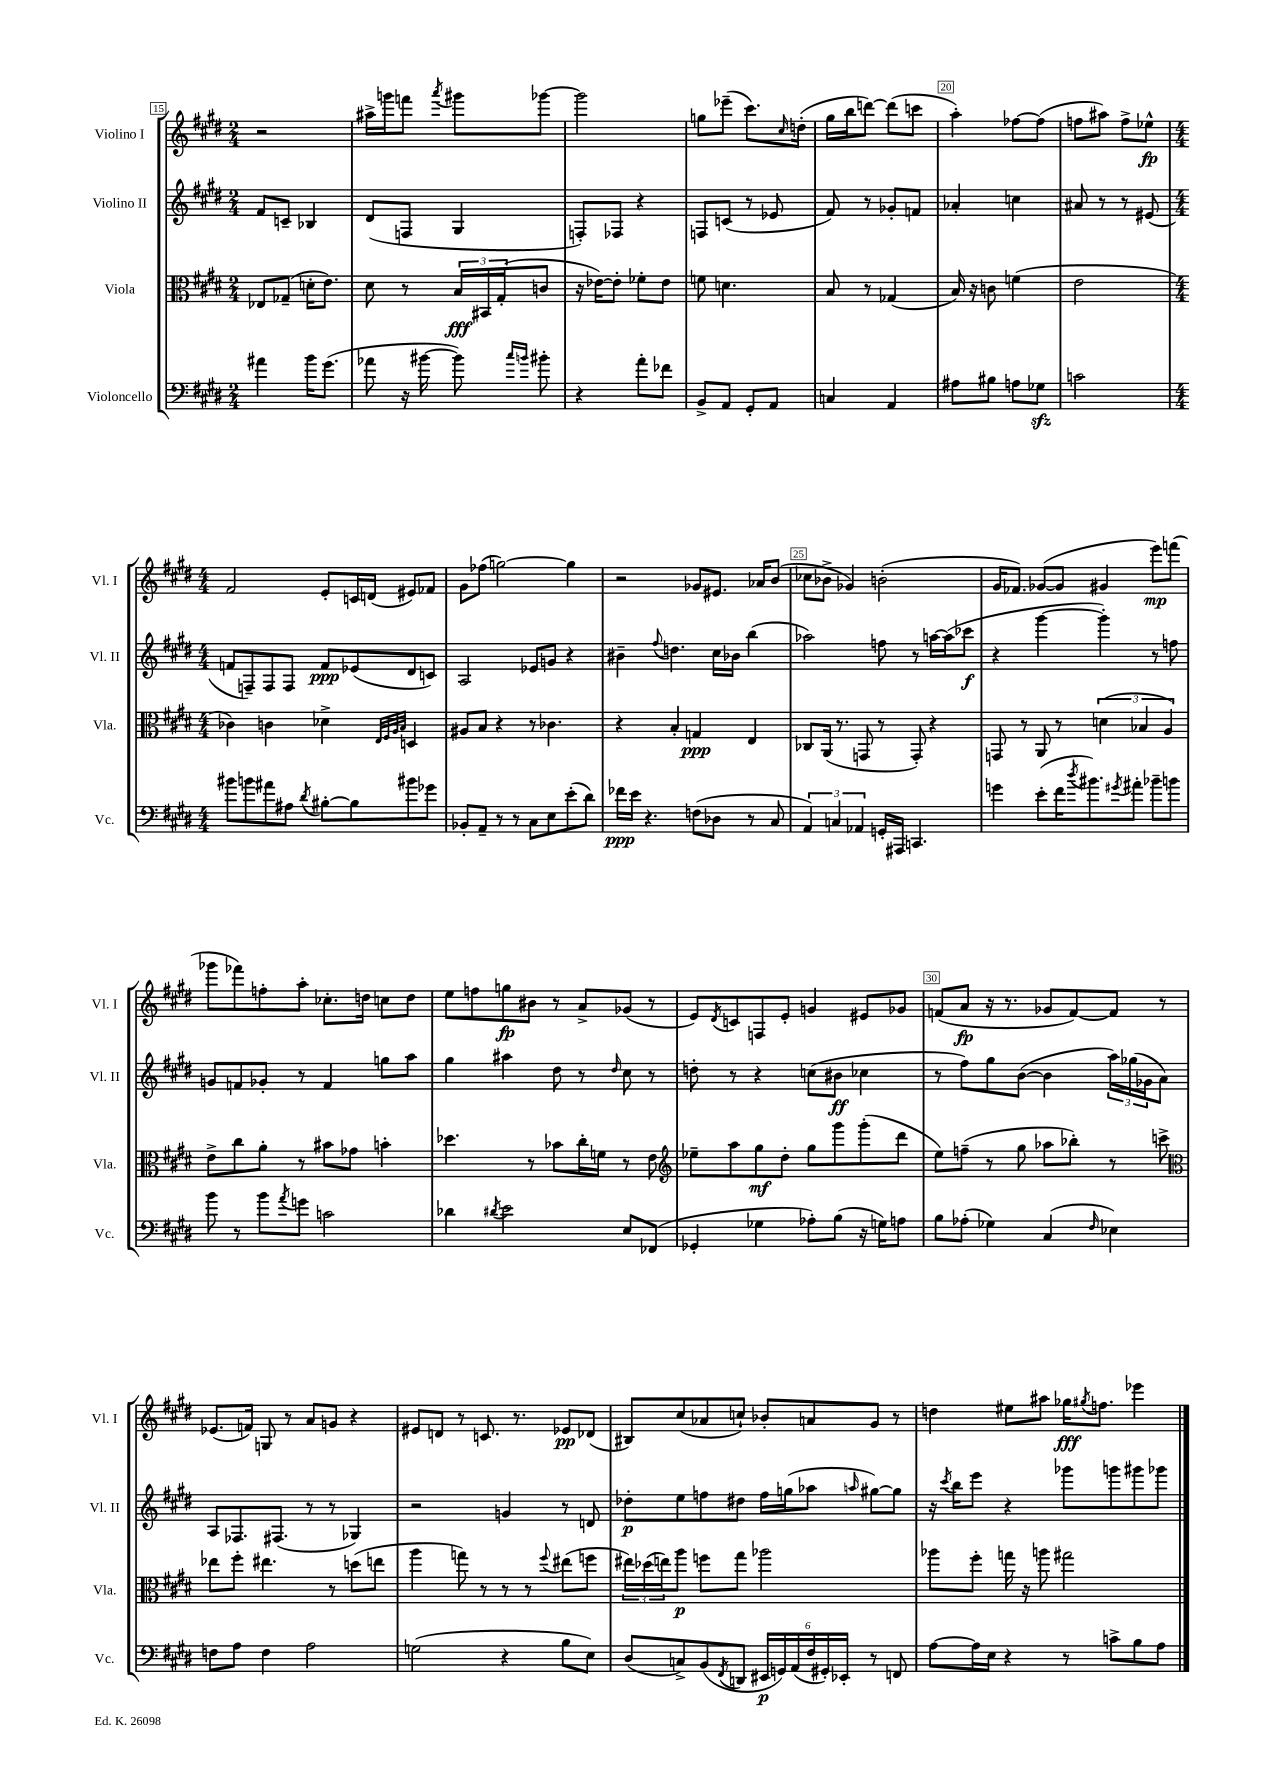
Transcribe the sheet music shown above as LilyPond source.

<<
\new StaffGroup <<
\new Staff = "s0" \with { instrumentName = "Violino I" shortInstrumentName = "Vl. I" } {
    \clef treble \key e \major \numericTimeSignature \time 2/4
    r2 |
    ais''16-> g'''16 f'''8 \acciaccatura { a'''8 } gis'''8 ges'''8~ |
    ges'''2 |
    g''8 ees'''8--( cis'''8.) \grace { cis''16 } d''16-.( |
    gis''16 b''16 d'''8~) d'''8( c'''8 |
    a''4-.) fes''8~ fes''8( |
    f''8 ais''8) f''8-> ees''8-^\fp |
    \numericTimeSignature \time 4/4 fis'2 e'8-. c'16 d'16( eis'8) fes'8 |
    gis'8 fes''8( g''2~) g''4 |
    r2 ges'8 eis'8. aes'16 b'8( |
    ces''8 bes'8-> ges'4) b'2-.( |
    gis'16 fes'8.) ges'8~( ges'8 gis'4 e'''8\mp) f'''8( |
    ges'''8 fes'''8) f''8-. a''8-. ces''8.-. d''16 c''8 d''8 |
    e''8 f''8 g''8\fp bis'8 r8 a'8-> ges'8( r8 |
    e'8) \acciaccatura { dis'8 } c'8 f8 e'8-. g'4 eis'8 ges'8 |
    f'8( a'8\fp r16 r8. ges'8 f'8~) f'8 r8 |
    ees'8.( f'16) g8 r8 a'8 g'8 r4 |
    eis'8 d'8 r8 c'8. r8. ees'8\pp des'8( |
    bis8) cis''8( aes'8 c''8-!) bes'8-. a'8 gis'8 r8 |
    d''4 eis''8 ais''8 ges''16\fff \acciaccatura { gis''8 } f''8. ees'''4 \bar "|." |
}
\new Staff = "s1" \with { instrumentName = "Violino II" shortInstrumentName = "Vl. II" } {
    \clef treble \key e \major \numericTimeSignature \time 2/4
    fis'8 c'8-- bes4 |
    dis'8( f8 gis4 |
    f8-.) fes8 r4 |
    f8 c'8( r8 ees'8 |
    fis'8) r8 ges'8-. f'8 |
    aes'4-. c''4 |
    ais'8 r8 r8 eis'8( |
    \numericTimeSignature \time 4/4 f'8 f8--) f8 f8 f'8\ppp ees'8( dis'8 c'8) |
    a2 ees'8 g'8 r4 |
    bis'4-- \appoggiatura { fis''8 } d''4. cis''16 bes'16 b''4( |
    aes''2) f''8 r8 a''16~ a''16( ces'''8\f |
    r4 gis'''4~ gis'''4-.) r8 f''8 |
    g'8 f'8 ges'8-. r8 f'4 g''8 a''8 |
    gis''4 ais''4 dis''8 r8 \grace { dis''16 } cis''8 r8 |
    d''8-. r8 r4 c''8( bis'8\ff ces''4 |
    r8 fis''8) gis''8 b'8~( b'4 \tuplet 3/2 { a''16) ges''16( ges'16 } a'8) |
    a8 fes8. fis8.( r8 r8 ges4) |
    r2 g'4 r8 d'8 |
    des''8-.\p e''8 f''8 dis''8 f''16 g''16( aes''8 \grace { a''16 } gis''8~) gis''8 |
    r16 \acciaccatura { cis'''8 } b''16 e'''8 r4 ges'''8 g'''8 gis'''8 ges'''8 \bar "|." |
}
\new Staff = "s2" \with { instrumentName = "Viola" shortInstrumentName = "Vla." } {
    \clef alto \key e \major \numericTimeSignature \time 2/4
    ees8 ges8--( d'16-. e'8.) |
    dis'8 r8 \tuplet 3/2 { b16\fff bis,16 gis16-.( } c'8 |
    r16 ees'16~) ees'8-. fes'8-. ees'8 |
    f'8 d'4. |
    b8 r8 ges4( |
    b16) r16 c'8 f'4( |
    e'2 |
    \numericTimeSignature \time 4/4 ces'4) c'4 des'4-> \grace { e32 fis32 a32 b32 } d4 |
    ais8 b8 r4 r8 ces'4. |
    r4 b4-. g4\ppp e4 |
    ces8 a,16( r8. g,8 r8 g,8-.) r4 |
    g,8 r8 a,8 r8 \tuplet 3/2 { d'4( bes4 a4) } |
    e'8-> cis''8 a'8-. r8 bis'8 ges'8 b'4-. |
    des''4. r8 bes'8 cis''16-. f'16 r8 e'8 |
    \clef treble ees''8-- a''8 gis''8\mf dis''8-. gis''8 gis'''8 gis'''8-.( dis'''8 |
    e''8) f''8--( r8 gis''8 aes''8 bes''8-.) r8 c'''8-> |
    \clef alto ees''8 fis''8-. eis''4. r8 d''8( e''8 |
    a''4 g''8) r8 r8 r8 \appoggiatura { fis''8 } eis''8( f''8 |
    \tuplet 3/2 { eis''16) des''16( e''16) } a''8\p f''8 gis''8 aes''2 |
    aes''8 fis''8-. g''16 r16 a''8 gis''2 \bar "|." |
}
\new Staff = "s3" \with { instrumentName = "Violoncello" shortInstrumentName = "Vc." } {
    \clef bass \key e \major \numericTimeSignature \time 2/4
    ais'4 b'16 gis'8.( |
    aes'8 r16 bis'16~ bis'8) \grace { cis''16 b'16 } bis'8-. |
    r4 a'8-. fes'8 |
    b,8-> a,8 gis,8-. a,8 |
    c4 a,4 |
    ais8 bis8 a8 ges8\sfz |
    c'2 |
    \numericTimeSignature \time 4/4 bis'8 b'8 ais'8 ais8 \acciaccatura { dis'8 } bis8~-. bis8 bis'8 ges'8 |
    bes,8-. a,8-- r8 r8 cis8 e8 e'8-.( dis'8) |
    fes'16\ppp e'16 r4. f8( des8 r8 cis8 |
    \tuplet 3/2 { a,4) c4 aes,4 } g,16-. ais,,16 c,4. |
    g'4 e'8-.( fis'16 \acciaccatura { dis''8 } bis'8.) \acciaccatura { gis'8 } ais'8-. bes'8-- b'8 |
    b'8 r8 b'8 \acciaccatura { a'8 } g'8 c'2 |
    des'4 \acciaccatura { dis'8 } e'2 e8 fes,8( |
    ges,4-. ges4 aes8-.) b8( r16 g16) a8 |
    b8 aes8-.( ges4) cis4( \grace { fis16 } ees4) |
    f8 a8 f4 a2 |
    g2( r4 b8 e8) |
    dis8( c8->) b,8( \acciaccatura { fis,8 } d,8 \tuplet 6/4 { eis,16\p g,16) a,16( fis16 gis,16-.) ees,16-. } r8 f,8 |
    a8~ a16 e16 r4 r8 c'8-> b8 a8 \bar "|." |
}
>>
>>
\layout { \context { \Score currentBarNumber = #15 \override BarNumber.break-visibility = ##(#f #t #t) barNumberVisibility = #(every-nth-bar-number-visible 5) \override BarNumber.stencil = #(make-stencil-boxer 0.1 0.3 ly:text-interface::print) } }
